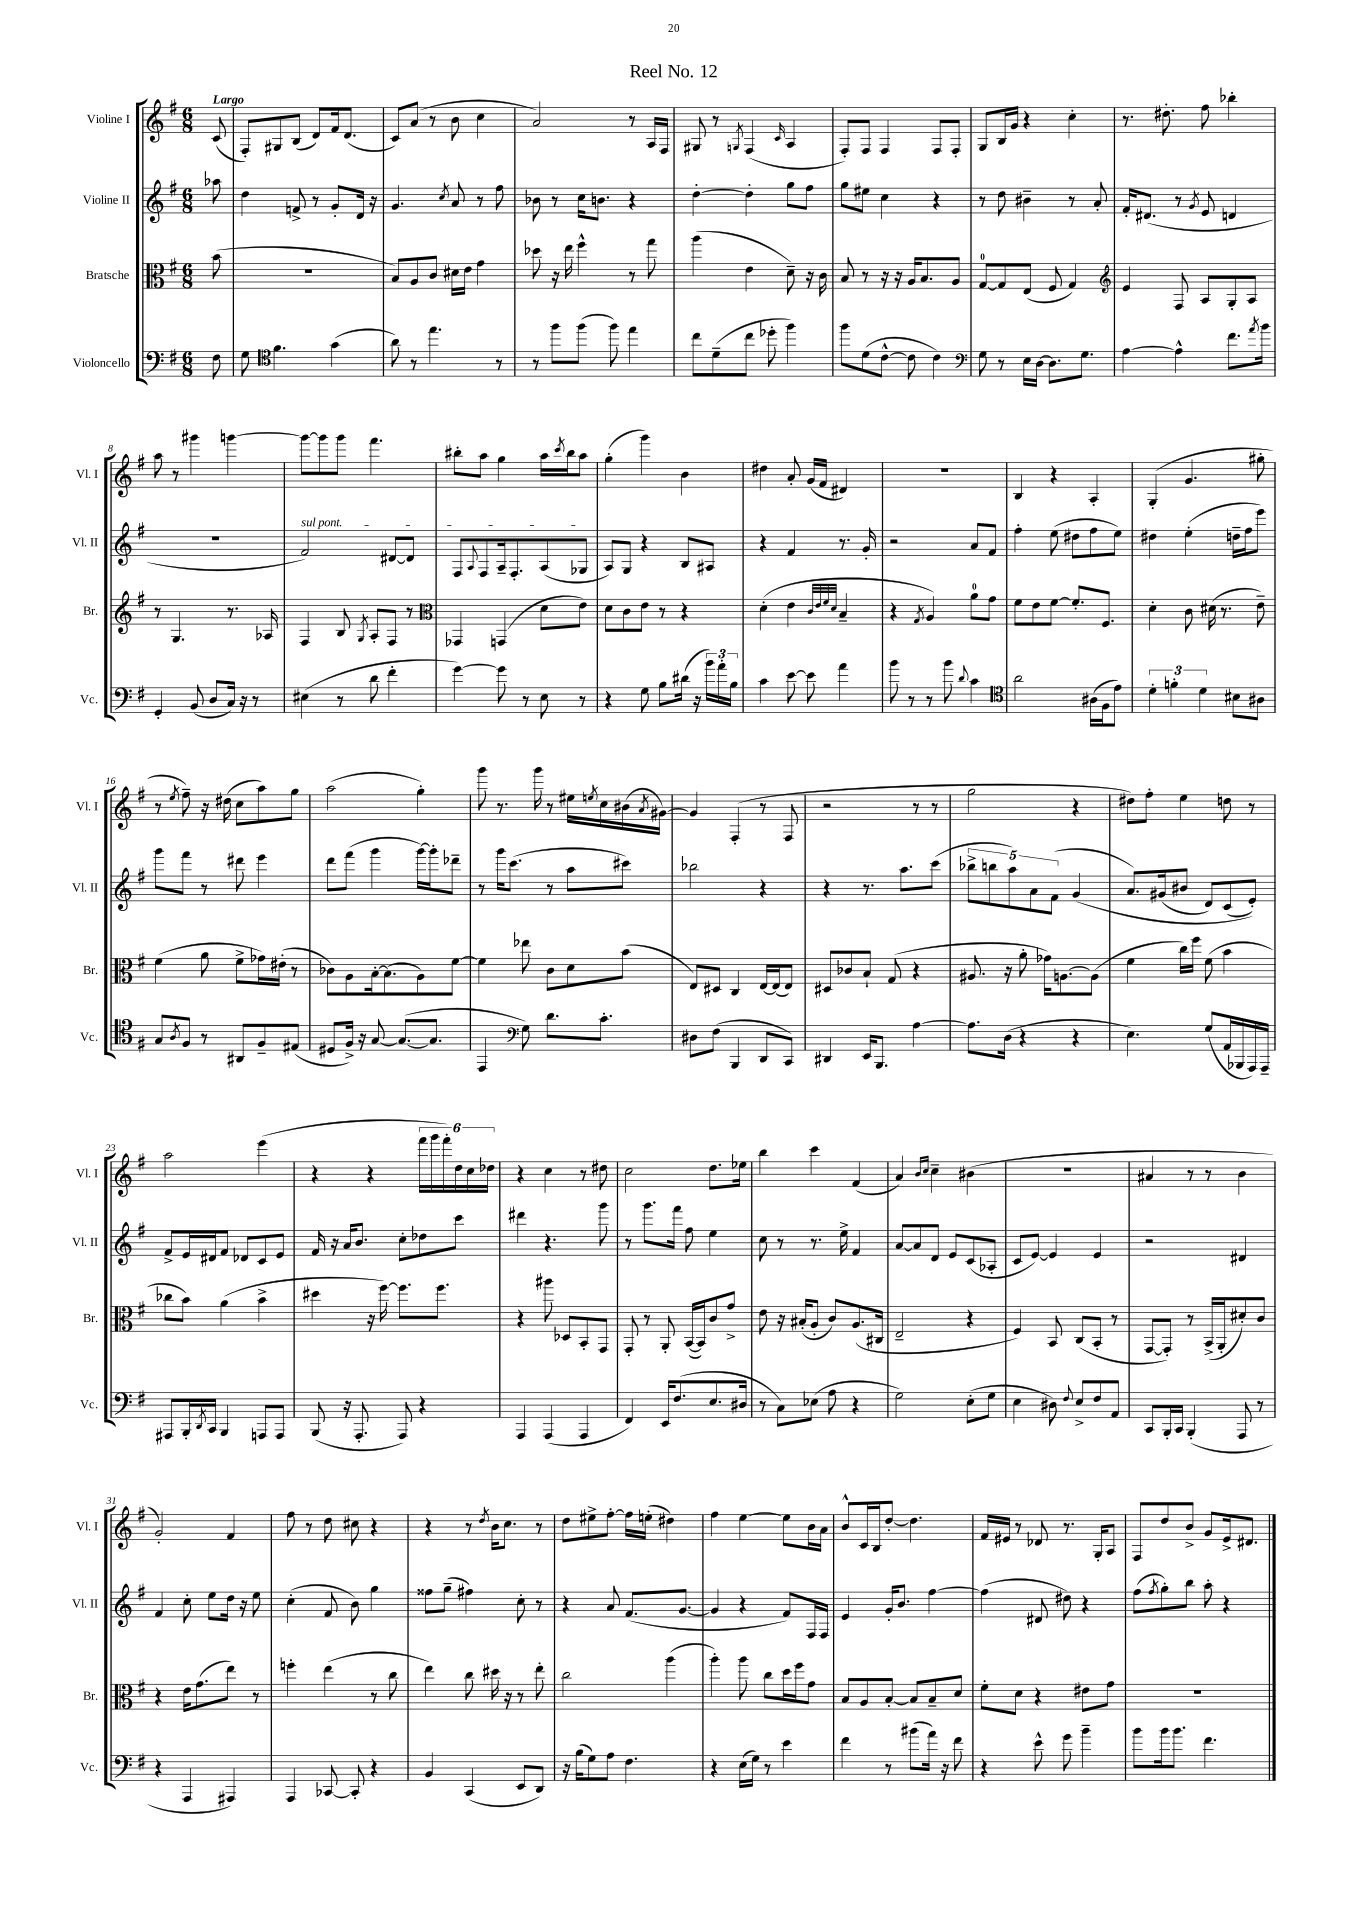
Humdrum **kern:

**kern	**kern	**kern	**kern
*part4	*part3	*part2	*part1
*staff4	*staff3	*staff2	*staff1
*I"Violoncello	*I"Bratsche	*I"Violine II	*I"Violine I
*I'Vc.	*I'Br.	*I'Vl. II	*I'Vl. I
*clefF4	*clefC3	*clefG2	*clefG2
*k[f#]	*k[f#]	*k[f#]	*k[f#]
*M6/8	*M6/8	*M6/8	*M6/8
=	=	=	=
!	!	!	!LO:TX:a:B:t=Largo
8F#\	(8b\	8aa-X\	(8c/
=1	=1	=1	=1
8G\	2.r	4dd\	8F#'/L)
*clefC4	*	*	*
4.f#\	.	.	8G#X/
.	.	8fn^/	(8B/J
.	.	8r	8d/L)
(4g\	.	8g'/L	16f#/k
.	.	.	(8.d/J
.	.	16d/Jk	.
.	.	16r	.
=2	=2	=2	=2
8a\)	8B/L)	4.g/	8c/L)
8r	8A/	.	(8a/J
4.ee\	8c/J	.	8r
.	.	8qcc/	.
.	16d#X\LL	8a/	8b\
.	16e\JJ	.	.
.	4g\	8r	4cc\
8r	.	8ff#\	.
=3	=3	=3	=3
8r	8dd-X\	8b-X\	2a/)
8ff#\L	16r	8r	.
.	16ee\	.	.
(8ff#\J	4ff#^^\	16cc\KL	.
.	.	8.bn\J	.
8ff#\)	.	.	.
4ee\	8r	4r	8r
.	8gg\	.	16A/LL
.	.	.	16F#/JJ
=4	=4	=4	=4
8cc\L	(4aa\	[4dd'\	8G#X/
(8d~\	.	.	8r
.	.	.	8qGn/
8cc\J	4e\	4dd'\]	(4F#/
8dd-X'\	.	.	.
.	.	.	16qqc/
4ff#\)	8d~\)	8gg\L	4A/
.	16r	8ff#\J	.
.	16c\	.	.
=5	=5	=5	=5
8ff#\L	8B/	8gg\L	8F#'/L)
(8d\	8r	8ee#X\J	8F#/J
[8c^^\J	16r	4cc\	4F#/
.	16r	.	.
8c\]	16A/KL	.	.
.	8.B/	.	.
4c\)	.	4r	8F#/L
.	8A/J	.	8F#'/J
=6	=6	=6	=6
*clefF4	*	*	*
8G\	[8G/L	8r	8G/L
8r	8G/]	8dd\	16B/L
.	.	.	16g/JJ
16E\LL	(8E/J	4b#X~\	4r
[16D\JJ	.	.	.
8.D\L]	8F#/	.	.
.	4G/)	8r	4cc'\
8.G\J	.	.	.
.	.	8a'/	.
=7	=7	=7	=7
*	*clefG2	*	*
[4A\	4e/	16f#'/KL	8.r
.	.	(8.d#X/J	.
.	.	.	8.dd#X'\
4A^^\]	8F#/	8r	.
.	.	8qg/	.
.	8A/L	8e/	8ff#\
8.f#\L	8G'/	4dn/	4bb-X'\
.	8A/J	.	.
8qa/	.	.	.
16b\Jk	.	.	.
!!LO:LB:g=z
=8	=8	=8	=8
4GG'/	8r	2.r	8aa\
.	4.G/	.	8r
(8BB/	.	.	4ggg#X\
8D/L	.	.	.
16C/Jk)	8.r	.	[4gggn\
16r	.	.	.
8r	.	.	.
.	16A-X/	.	.
=9	=9	=9	=9
!	!	!LO:TX:a:i:t=sul pont.	!
(4E#X\	4F#/	2f#/)	8ggg\L_
.	.	.	8ggg\]
8r	8B/	.	8ggg\J
.	8qG/	.	.
8d\	8A'/L	.	4.fff#\
4f#'\	8F#/J	[8d#X/L	.
.	8r	8d#/J]	.
=10	=10	=10	=10
*	*clefC3	*	*
[4g\)	4GG-X/	8F#/L	8bb#X'\L
.	.	8qqA/	.
.	.	8F#/	8aa\J
8g\]	(4GGn/	16A~/k	4gg\
.	.	8.F#'/	.
8r	.	.	.
8E\	8d\L	(8A/	16aa\LL
.	.	.	8qccc/
.	.	.	16bb#\J
8r	8e\J)	8G-X/J	8aa\J
=11	=11	=11	=11
4r	8d\L	8A/L)	(4gg'\
.	8c\	8G/J	.
8G\	8e\J	4r	4ggg\)
8B\L	8r	.	.
(16d#X\Jk	4r	8B/L	4b\
16r	.	.	.
24b\LL)	.	8A#X/J	.
24a'\	.	.	.
24B\JJ	.	.	.
=12	=12	=12	=12
4c\	(4d'\	4r	4dd#X\
[8e\	4e\	4f#/	8a'/
8e\]	.	.	(16g/LL
.	.	.	16f#/JJ
.	32qqc/LLL	.	.
.	32qqe/	.	.
.	32qqf#/	.	.
.	32qqd/JJJ	.	.
4a\	4B~/	8.r	4d#X/)
.	.	16g'/	.
=13	=13	=13	=13
8b\	4r	2r	2.r
8r	.	.	.
.	8qG/	.	.
8r	4A/)	.	.
8b\	.	.	.
8qqd/	.	.	.
4c\	8a\L	8a/L	.
.	8g\J	8f#/J	.
=14	=14	=14	=14
*clefC4	*	*	*
2a\	8f#\L	4ff#'\	4B/
.	8e\	.	.
.	[8f#\J	(8ee\	4r
.	8.f#'/L]	8dd#X\L	.
(16A#X\LL	.	8ff#\	4A'/
16F#\J	8.F#/J	.	.
8e\J)	.	8ee\J)	.
=15	=15	=15	=15
6d'\	4d'\	4dd#X\	(4G'/
6fn'\	.	.	.
.	8c\	(4ee'\	4.g/
6d\	.	.	.
.	(16d#X\	.	.
.	8.r	.	.
8B#X\L	.	16ddn~\LL	.
.	.	16ff#\J	.
8A#X\J	8e~\)	8eee\J)	8gg#X'\
!!LO:LB:g=z
=16	=16	=16	=16
8G/L	(4f#\	8ggg\L	8r
8qA/	.	.	8qee/
8F#/J	.	8fff#\J	8ff#~\)
8r	8a\	8r	16r
.	.	.	(16dd#X\
8AA#X/L	8f#^\L	8ddd#X\	8cc\L
8F#~/	16g-X\L)	4eee\	8aa\)
.	(16e#X'\JJ	.	.
(8E#X/J	8r	.	8gg\J
=17	=17	=17	=17
8D#X/L	8c-X\L)	8ddd\L	(2aa\
16F#^/Jk)	8A\	(8fff#\J	.
16r	.	.	.
[8G/	[16B'\k	4ggg\	.
.	(8.B\]	.	.
(8.G/L_	.	.	.
.	8A\)	[16ggg\LL)	4gg'\)
8.G/J]	.	16ggg'\J]	.
.	[8f#\J	8ddd-X~\J	.
=18	=18	=18	=18
4EE/	4f#\]	8r	8ggg\
.	.	16ggg\KL	8.r
.	.	(8.ccc\J	.
*clefF4	*	*	*
8G\)	8ee-X\	.	.
.	.	.	16ggg\
8.d\L	8c\L	8r	8r
.	8d\	8aa\L	16ee#X\LL
.	.	.	8qeen/
8.c'\J	.	.	16cc\
.	(8b\J	8ccc#X\J)	(16b#X\
.	.	.	8qa/
.	.	.	[16g#X\JJ)
=19	=19	=19	=19
8D#X\L	8E/L)	2bb-X\	4g#/]
(8F#\J	8D#X/J	.	.
4BBB/	4C/	.	(4F#'/
8DD/L	[16E/LL	4r	8r
.	(16E/J]	.	.
8CC/J)	8E/J)	.	8F#/
=20	=20	=20	=20
4DD#X/	8D#X/L	4r	2r
.	8c-X/	.	.
16EE/KL	8B`/J	8.r	.
8.BBB/J	.	.	.
.	(8G/	.	.
.	.	8.aa\L	.
[4A\	4r	.	8r
.	.	(8ccc\J	8r
=21	=21	=21	=21
8.A\L]	8.A#X/	10bb-X^\L	2gg\
.	.	10bbn\	.
(16D\Jk	16r	.	.
.	.	10aa\)	.
4r	8a'\	.	.
.	.	10a\	.
.	16g-X\KL)	.	.
.	.	(10f#\J	.
.	[8.An\	.	.
4r	.	(4g/	4r
.	(8A\J]	.	.
=22	=22	=22	=22
4.E\)	4f#\	8.a/L)	8dd#X\L)
.	.	.	8ff#'\J
.	.	(16g#X/k	.
.	16cc\LL)	8b#X/J	4ee\
.	16ff#\JJ	.	.
(8G/L	(8f#\	8d/L)	.
16AA/L	4b\	(8c/	8ddn\
16BBB-X/	.	.	.
16AAA/)	.	8e'/J))	8r
16AAA~/JJ	.	.	.
!!LO:LB:g=z
=23	=23	=23	=23
8AAA#X/L	8cc-X\L	8f#^/L	2aa\
16BBB'/L	8b\J)	16e/L	.
8qDD/	.	.	.
16CC/JJ	.	16d#X/J	.
4BBB/	(4a\	8f#/J	.
.	.	8d-X/L	.
8AAAn/L	4b^\	8c/	(4eee\
8AAA/J	.	8e/J	.
=24	=24	=24	=24
(8BBB/	4dd#X\	16f#/	4r
.	.	16r	.
16r	.	16a/KL	.
8.AAA'/	.	8.b/J	.
.	16r	.	4r
.	[16ff#\)	.	.
8AAA/)	8.ff#\L]	8cc'\L	.
4r	.	8dd-X\	24fff#\LL
.	.	.	24ggg\
.	8.ff#\J	.	.
.	.	.	24fff#'\)
.	.	8ccc\J	24dd\
.	.	.	24cc\
.	.	.	24dd-X\JJ
=25	=25	=25	=25
4AAA/	4r	4ddd#X\	4r
(4AAA/	8aa#X\	4.r	4cc\
.	8D-X/L	.	.
4AAA/	8BB'/	.	8r
.	8GG/J	8ggg\	8dd#X\
=26	=26	=26	=26
4FF#/)	8GG'/	8r	2cc\
.	8r	8.ggg\L	.
16EE/KL	8AA'/	.	.
(8.F#/	.	16fff#\Jk	.
.	([16BB/LL	8ff#\	.
.	16BB/J])	.	.
8.E/	8c/	4ee\	8.dd\L
.	8g^/J	.	.
16D#X/Jk	.	.	16ee-X\Jk
=27	=27	=27	=27
8r	8e\	8cc\	4bb\
8C\L)	16r	8r	.
.	(16B#X'/KL	.	.
(8E-X\J	8A'/J	8.r	4ccc\
8A\	8c/L)	.	.
.	.	16ee^\	.
4r	(8.A/	4f#/	(4f#/
.	16C#X/Jk	.	.
=28	=28	=28	=28
2G\)	2E~/	[8a/L	4a/)
.	.	8a/]	.
.	.	.	16qqb/LL
.	.	.	16qqcc/JJ
.	.	8d/J	4cc~\
.	.	8e/L	.
(8E'\L	4r	(8c/	(4b#X\
8G\J	.	8A-X'/J	.
=29	=29	=29	=29
4E\	4F#/)	8c/L	2.r
.	.	[8e/J)	.
8D#X\)	8BB/	4e/]	.
8qqF#/	.	.	.
8E^/L	(8C/L	.	.
8F#/	8BB'/J	4e/	.
8AA/J	8r	.	.
=30	=30	=30	=30
8CC/L	[8GG/L	2r	4a#X/
16BBB'/L	8GG'/J])	.	.
16CC/JJ	.	.	.
(4BBB'/	8r	.	8r
.	(16BB^/LL	.	8r
.	16AA'/J	.	.
8AAA/	8d#X'/)	4d#X/	4b\
8r	8c/J	.	.
!!LO:LB:g=z
=31	=31	=31	=31
4r	4r	4f#/	2g'/)
4AAA/	16e\KL	8cc'\	.
.	(8.g\	.	.
.	.	8ee\L	.
4AAA#X/)	8ee\J)	16dd\Jk	4f#/
.	.	16r	.
.	8r	8ee\	.
=32	=32	=32	=32
4AAA/	4ffn'\	(4cc'\	8ff#\
.	.	.	8r
[8CC-X/	(4ee\	8f#/	8dd\
8CC-'/]	.	8b\)	8cc#X\
4r	8r	4gg\	4r
.	8cc\	.	.
=33	=33	=33	=33
4BB/	4ee\)	8ff##X\L	4r
.	.	(8gg~\J	.
(4CC/	8cc\	4ff#X\)	8r
.	.	.	8qdd/
.	16dd#X\	.	16b\KL
.	16r	.	8.cc\J
8EE/L	8r	8cc'\	.
8DD/J)	8ee'\	8r	8r
=34	=34	=34	=34
16r	2cc\	4r	8dd\L
(16B\KL	.	.	.
8G\)	.	.	8ee#X^\
8A\J	.	8a/	[8ff#'\J
4.F#\	.	(8.f#/L	16ff#\LL]
.	.	.	(16een'\JJ
.	(4aa\	.	4dd#X\)
.	.	[8.g/J	.
=35	=35	=35	=35
4r	4aa'\)	4g/]	4ff#\
(16E\LL	8aa\	4r	[4ee\
16G\JJ)	.	.	.
8r	8cc\L	.	.
4e\	16dd\L	8f#/L)	8ee\L]
.	16ff#\J	.	.
.	8g\J	16F#/L	16b\L
.	.	16F#/JJ	16a\JJ
=36	=36	=36	=36
4f#\	8B/L	4e/	8b^^/L
.	8A/	.	16c/L
.	.	.	16B/J
8r	[8B'/J	16g'/KL	[8dd'/J
.	.	8.b/J	.
(8b#X\L	8B/L]	.	4.dd\]
16a\Jk)	8B~/	[4ff#\	.
16r	.	.	.
8f#\	8d/J	.	.
=37	=37	=37	=37
4r	8f#'\L	(4ff#\]	16f#/LL
.	.	.	16e#X/JJ
.	8d\J	.	8r
8e^^\	4r	8d#X/	8d-X/
8g\	.	8dd#X\)	8.r
4b~\	8e#X\L	4r	.
.	.	.	16G'/KL
.	8g\J	.	8A/J
=38	=38	=38	=38
8b\L	2.r	(8ff#\L	8F#/L
.	.	8qff#/	.
16b\k	.	8gg'\)	8dd/
8.b\J	.	.	.
.	.	8bb\J	8b^/J
4.f#\	.	8aa'\	8g/L
.	.	4r	16e^/k
.	.	.	8.d#X/J
==	==	==	==
*-	*-	*-	*-
